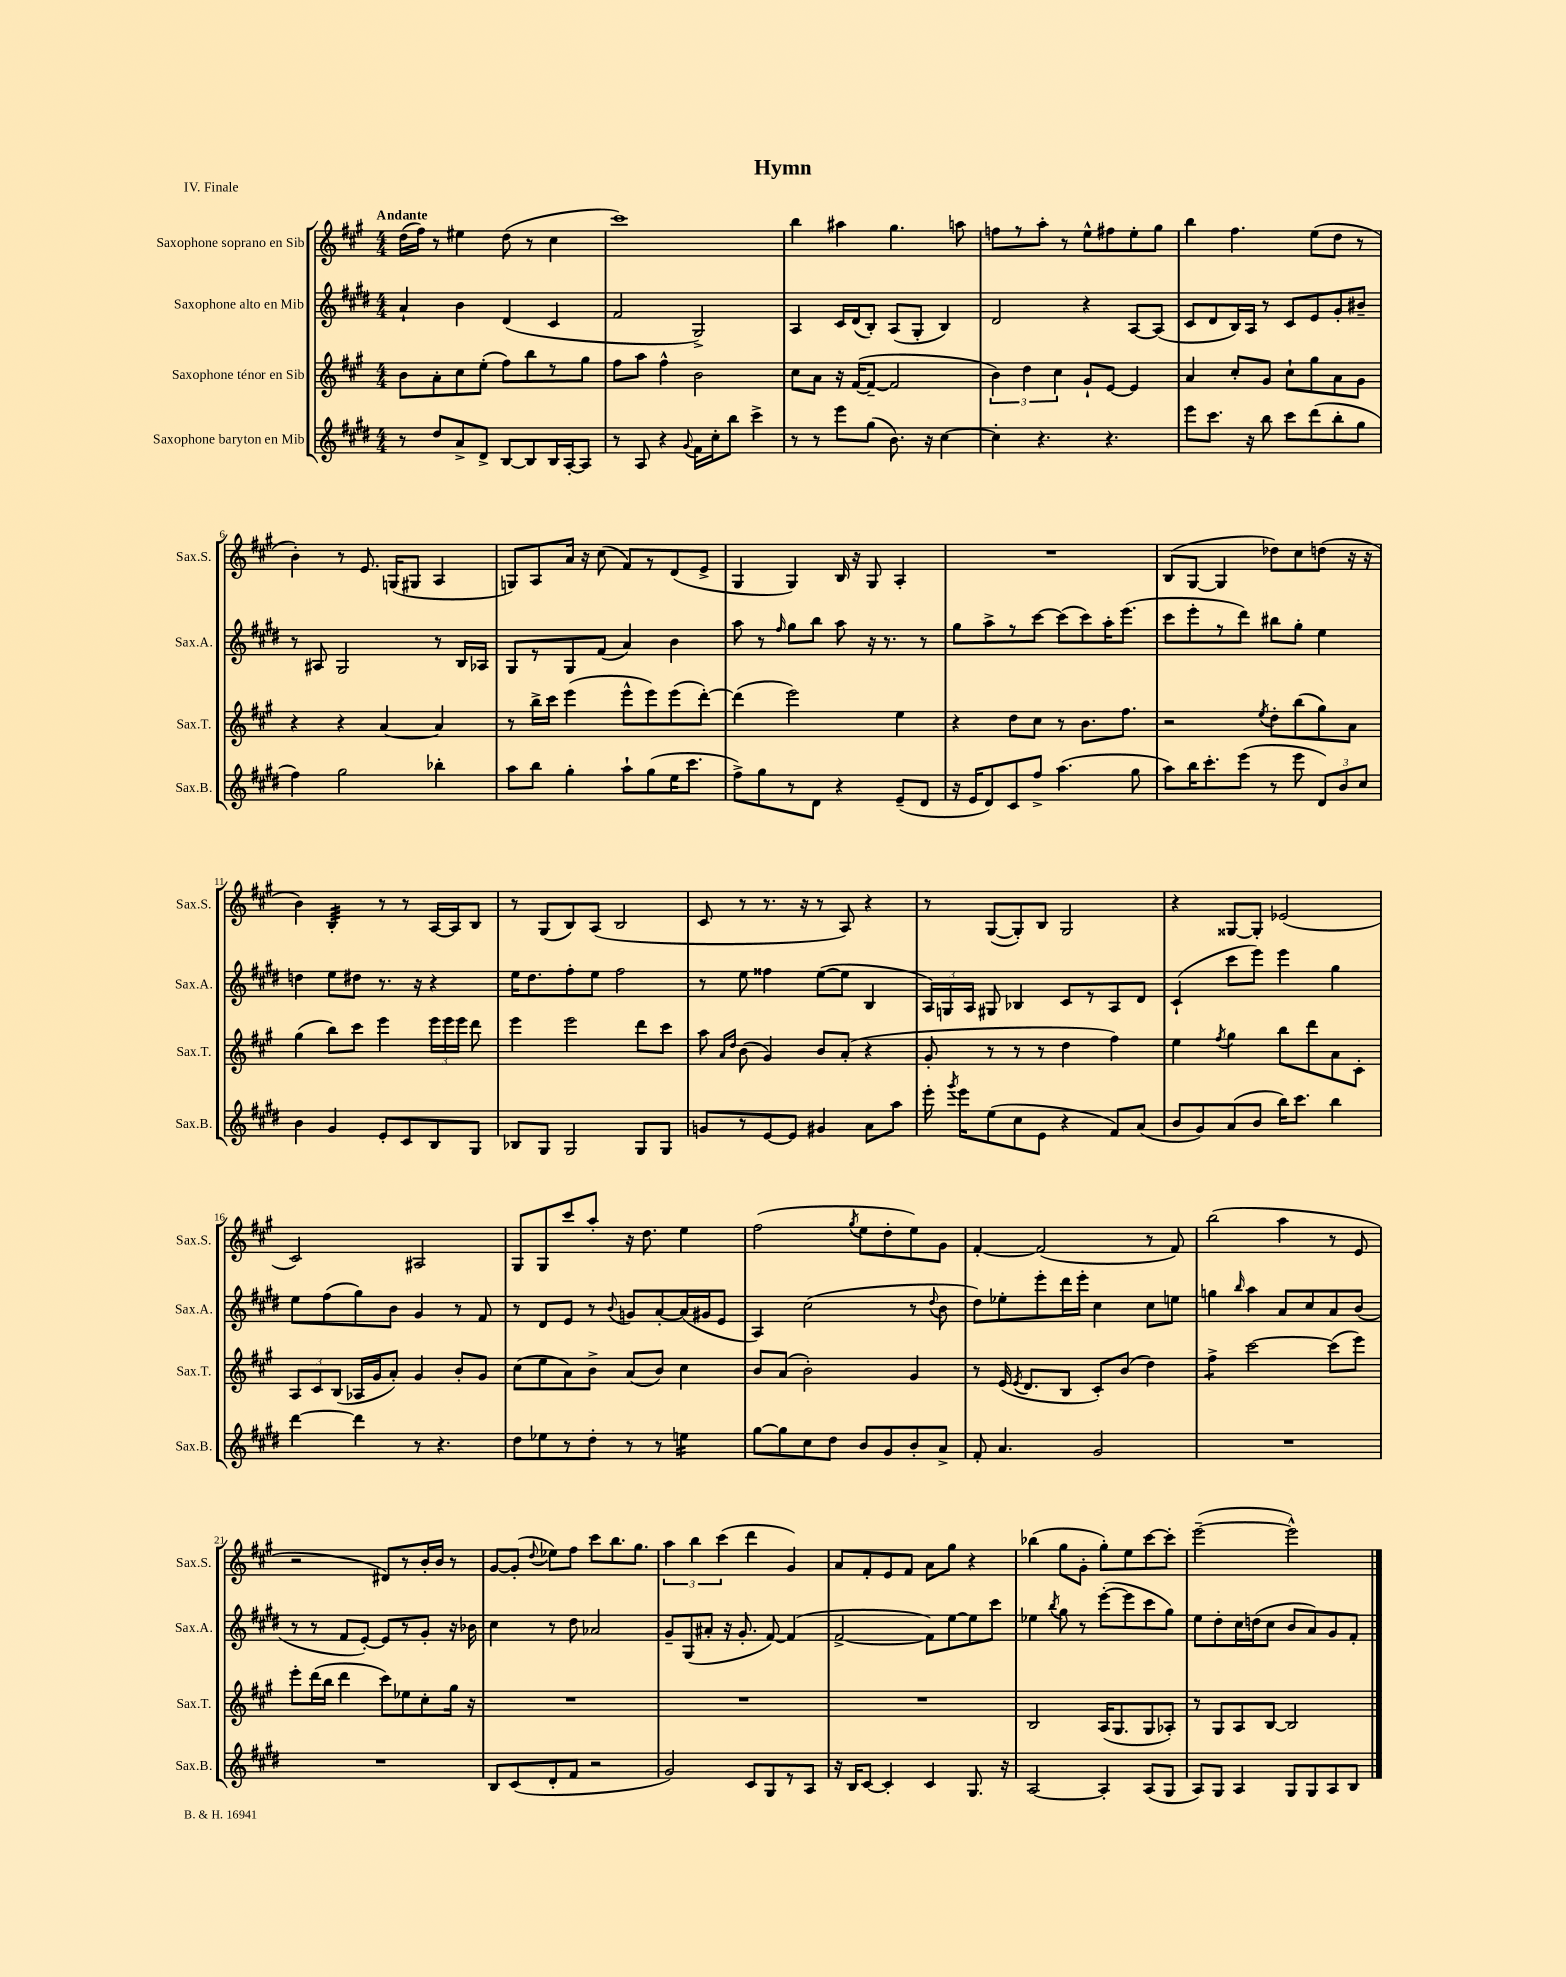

**kern	**kern	**kern	**kern
*staff4	*staff3	*staff2	*staff1
*clefG2	*clefG2	*clefG2	*clefG2
*k[f#c#g#d#]	*k[f#c#g#]	*k[f#c#g#d#]	*k[f#c#g#]
*M4/4	*M4/4	*M4/4	*M4/4
8r	8b	4a`	(16dd
.	.	.	16ff#)
8dd#	8a'	.	8r
8a^	8cc#	4b	4ee#
8d#^	(8ee'	.	.
[8B	8ff#)	(4d#	(8dd
8B]	8bb	.	8r
16B	8r	4c#	4cc#
[16A'	.	.	.
8A]	8gg#	.	.
=	=	=	=
8r	8ff#	2f#	1ccc#)
8A	8aa	.	.
4r	4ff#^^	.	.
8qqg#	.	.	.
16f#	2b	2G#^)	.
16cc#'	.	.	.
8bb	.	.	.
4ccc#^	.	.	.
=	=	=	=
8r	8cc#	4A	4bb
8r	8a	.	.
8eee	16r	16c#	4aa#
.	([16f#	(16d#	.
(8gg#	8f#~_	8B')	.
8.b)	2f#]	(8A	4.gg#
.	.	8G#'	.
16r	.	.	.
[4cc#	.	4B)	.
.	.	.	8aa
=	=	=	=
4cc#']	6b)	2d#	8ff
.	.	.	8r
.	6dd	.	.
4.r	.	.	8aa'
.	6cc#	.	.
.	.	.	8r
.	8g#`	4r	8ee^^
4.r	[8e	.	8ff#
.	4e]	[8A	8ee'
.	.	(8A]	8gg#
=	=	=	=
8eee	4a	8c#	4bb
8.ccc#	.	8d#	.
.	8cc#'	16B)	4.ff#
16r	.	16A	.
8bb	8g#	8r	.
8ccc#	8cc#`	8c#	.
(8ddd#	8gg#	8e	(8ee
8bb'	8a	8g#'	8dd
8gg#	8g#	8b#~	8r
=	=	=	=
4ff#)	4r	8r	4b')
.	.	8A#	.
2gg#	4r	2G#	8r
.	.	.	8.e
.	[4a	.	.
.	.	.	(16G
.	.	.	8G#
4bb-'	4a]	8r	4A
.	.	16B	.
.	.	16A-	.
=	=	=	=
8aa	8r	8G#	8G)
8bb	16bb^	8r	8A
.	16ccc#	.	.
4gg#'	(4eee	8G#	16a
.	.	.	16r
.	.	(8f#	(8cc#
8aa`	8eee^^	4a)	8f#)
(8gg#	8eee)	.	8r
16ee	(8eee	4b	(8d
8.ccc#	.	.	.
.	[8ddd')	.	8e^
=	=	=	=
8ff#^)	(4ddd]	8aa	4G#
8gg#	.	8r	.
.	.	16qqff#	.
8r	2eee)	8gg#	4G#)
8d#	.	8bb	.
4r	.	8aa	16B
.	.	.	16r
.	.	16r	8G#
.	.	8.r	.
(8e~	4ee	.	4A'
8d#	.	8r	.
=	=	=	=
16r	4r	8gg#	1r
16e	.	.	.
8d#)	.	8aa^	.
8c#	8dd	8r	.
8ff#^	8cc#	[8ccc#	.
(4.aa	8r	(8ccc#]	.
.	8.b	8ccc#)	.
.	.	16aa'	.
.	8.ff#	(8.eee	.
8gg#	.	.	.
=	=	=	=
8aa)	2r	8ccc#	(8B
16bb	.	8eee'	[8G#
8.ccc#'	.	.	.
.	.	8r	4G#]
(8eee	.	8ddd#)	.
.	8qee	.	.
8r	8dd'	8bb#	8dd-)
8eee	(8bb	8gg#'	8cc#
12d#)	8gg#)	4ee	(8dd
12b	.	.	.
.	8a	.	16r
12cc#	.	.	.
.	.	.	16r
=	=	=	=
4b	(4gg#	4dd	4b)
4g#	8bb)	8ee	4B'
.	8ccc#	8dd#	.
8e'	4eee	8.r	8r
8c#	.	.	8r
.	.	16r	.
8B	24eee	4r	[16A
.	24eee	.	.
.	.	.	16A]
.	24eee	.	.
8G#	8ddd	.	8B
=	=	=	=
8B-	4eee	16ee	8r
.	.	8.dd#	.
8G#	.	.	(8G#
2G#	2eee	8ff#'	8B)
.	.	8ee	(8A
.	.	2ff#	2B
8G#	8ddd	.	.
8G#	8ccc#	.	.
=	=	=	=
8g	8aa	8r	8c#
.	16qqa	.	.
.	16qqdd	.	.
8r	(8b	8ee	8r
[8e	4g#)	4ff##	8.r
8e]	.	.	.
.	.	.	16r
4g#	8b	([8ee	8r
.	(8a'	8ee]	8A)
8a	4r	4B	4r
8aa	.	.	.
=	=	=	=
16eee'	8g#'	24A)	8r
.	.	24G	.
8qggg#	.	.	.
16eee	.	.	.
.	.	24A	.
(8ee	8r	8G#	([8G#
8cc#	8r	4B-	8G#'])
8e	8r	.	8B
4r	4dd	8c#	2G#
.	.	8r	.
8f#)	4ff#)	8A	.
(8a	.	8d#	.
=	=	=	=
8b	4ee	(4c#`	4r
8g#)	.	.	.
.	8qff#	.	.
(8a	4gg#	8ccc#	[8G##
8b	.	8eee)	8G##']
16bb)	8bb	4eee	(2e-
8.ccc#	.	.	.
.	8ddd	.	.
4bb	8a	4gg#	.
.	8c#'	.	.
=	=	=	=
[4ddd#	12A	8ee	2c#)
.	12c#	.	.
.	.	(8ff#	.
.	(12B	.	.
4ddd#]	16A-	8gg#)	.
.	16g#	.	.
.	8a')	8b	.
8r	4g#	4g#	2A#
4.r	.	.	.
.	8b'	8r	.
.	8g#	8f#	.
=	=	=	=
8dd#	(8cc#	8r	8G#
8ee-	8ee	8d#	8G#
8r	8a)	8e	8ccc#
8dd#'	8b^	8r	8aa'
.	.	8qqb	.
8r	(8a	8g	16r
.	.	.	8.dd
8r	8b)	[8a'	.
4ee	4cc#	(16a]	4ee
.	.	16g#	.
.	.	8e	.
=	=	=	=
[8gg#	8b	4A)	(2ff#
8gg#]	(8a	.	.
8cc#	2b')	(2cc#	.
8dd#	.	.	.
.	.	.	8qgg#
8b	.	.	8ee
8g#	.	.	8dd'
8b'	4g#	8r	8ee)
.	.	8qqdd#	.
8a^	.	8b	8g#
=	=	=	=
8f#'	8r	8dd#)	[4f#'
4.a	(16e	8ee-'	.
.	8qe	.	.
.	8.d	.	.
.	.	8eee'	(2f#]
.	8B	16ddd#	.
.	.	16eee'	.
2g#	8c#')	4cc#	.
.	(8b	.	.
.	4dd)	8cc#	8r
.	.	8ee	8f#)
=	=	=	=
1r	4ff#^	4gg	(2bb
.	.	16qqbb	.
.	[2ccc#	4aa	.
.	.	8a	4aa
.	.	8cc#	.
.	(8ccc#]	8a	8r
.	8eee)	(8b	8e
=	=	=	=
1r	8eee'	8r	2r
.	(16ddd	8r	.
.	16bb	.	.
.	4ddd	8f#	.
.	.	[8e')	.
.	8ccc#)	8e]	8d#)
.	8ee-	8r	8r
.	8cc#'	8g#'	16b'
.	.	.	16b
.	16gg#	16r	8r
.	16r	16b-	.
=	=	=	=
8B	1r	4cc#	[8g#
(8c#	.	.	(8g#']
.	.	.	8qqdd
8d#'	.	8r	8ee-)
8f#	.	8dd#	8ff#
2r	.	2a-	8ccc#
.	.	.	8.bb
.	.	.	8.gg#
=	=	=	=
2g#)	1r	8g#~	6aa
.	.	(8G#	.
.	.	.	6bb
.	.	8a#'	.
.	.	.	(6ccc#
.	.	16r	.
.	.	8.g#'	.
8c#	.	.	4ddd
8G#	.	[8f#)	.
8r	.	(4f#]	4g#)
8A	.	.	.
=	=	=	=
16r	1r	[2f#^	8a
16B	.	.	.
[8c#	.	.	8f#'
4c#']	.	.	8e
.	.	.	8f#
4c#	.	8f#])	8a
.	.	[8ee	8gg#
8.G#	.	8ee]	4r
.	.	8ccc#	.
16r	.	.	.
=	=	=	=
[2A	2B	4ee-	(4bb-
.	.	8qbb	.
.	.	8gg#	8gg#
.	.	8r	8g#'
4A']	(16A	([8eee'	8gg#')
.	8.G#	.	.
.	.	8eee]	8ee
(8A	8G#	8ccc#	[8ccc#
8G#	8A-')	8gg#)	8ccc#']
=	=	=	=
8A)	8r	8ee	([2eee~
8G#	8G#	8dd#'	.
4A	8A	16cc#	.
.	.	(16dd	.
.	[8B	8cc#	.
8G#	2B]	8b	2eee^^])
8G#	.	8a)	.
8A	.	8g#	.
8B	.	8f#'	.
==	==	==	==
*-	*-	*-	*-
